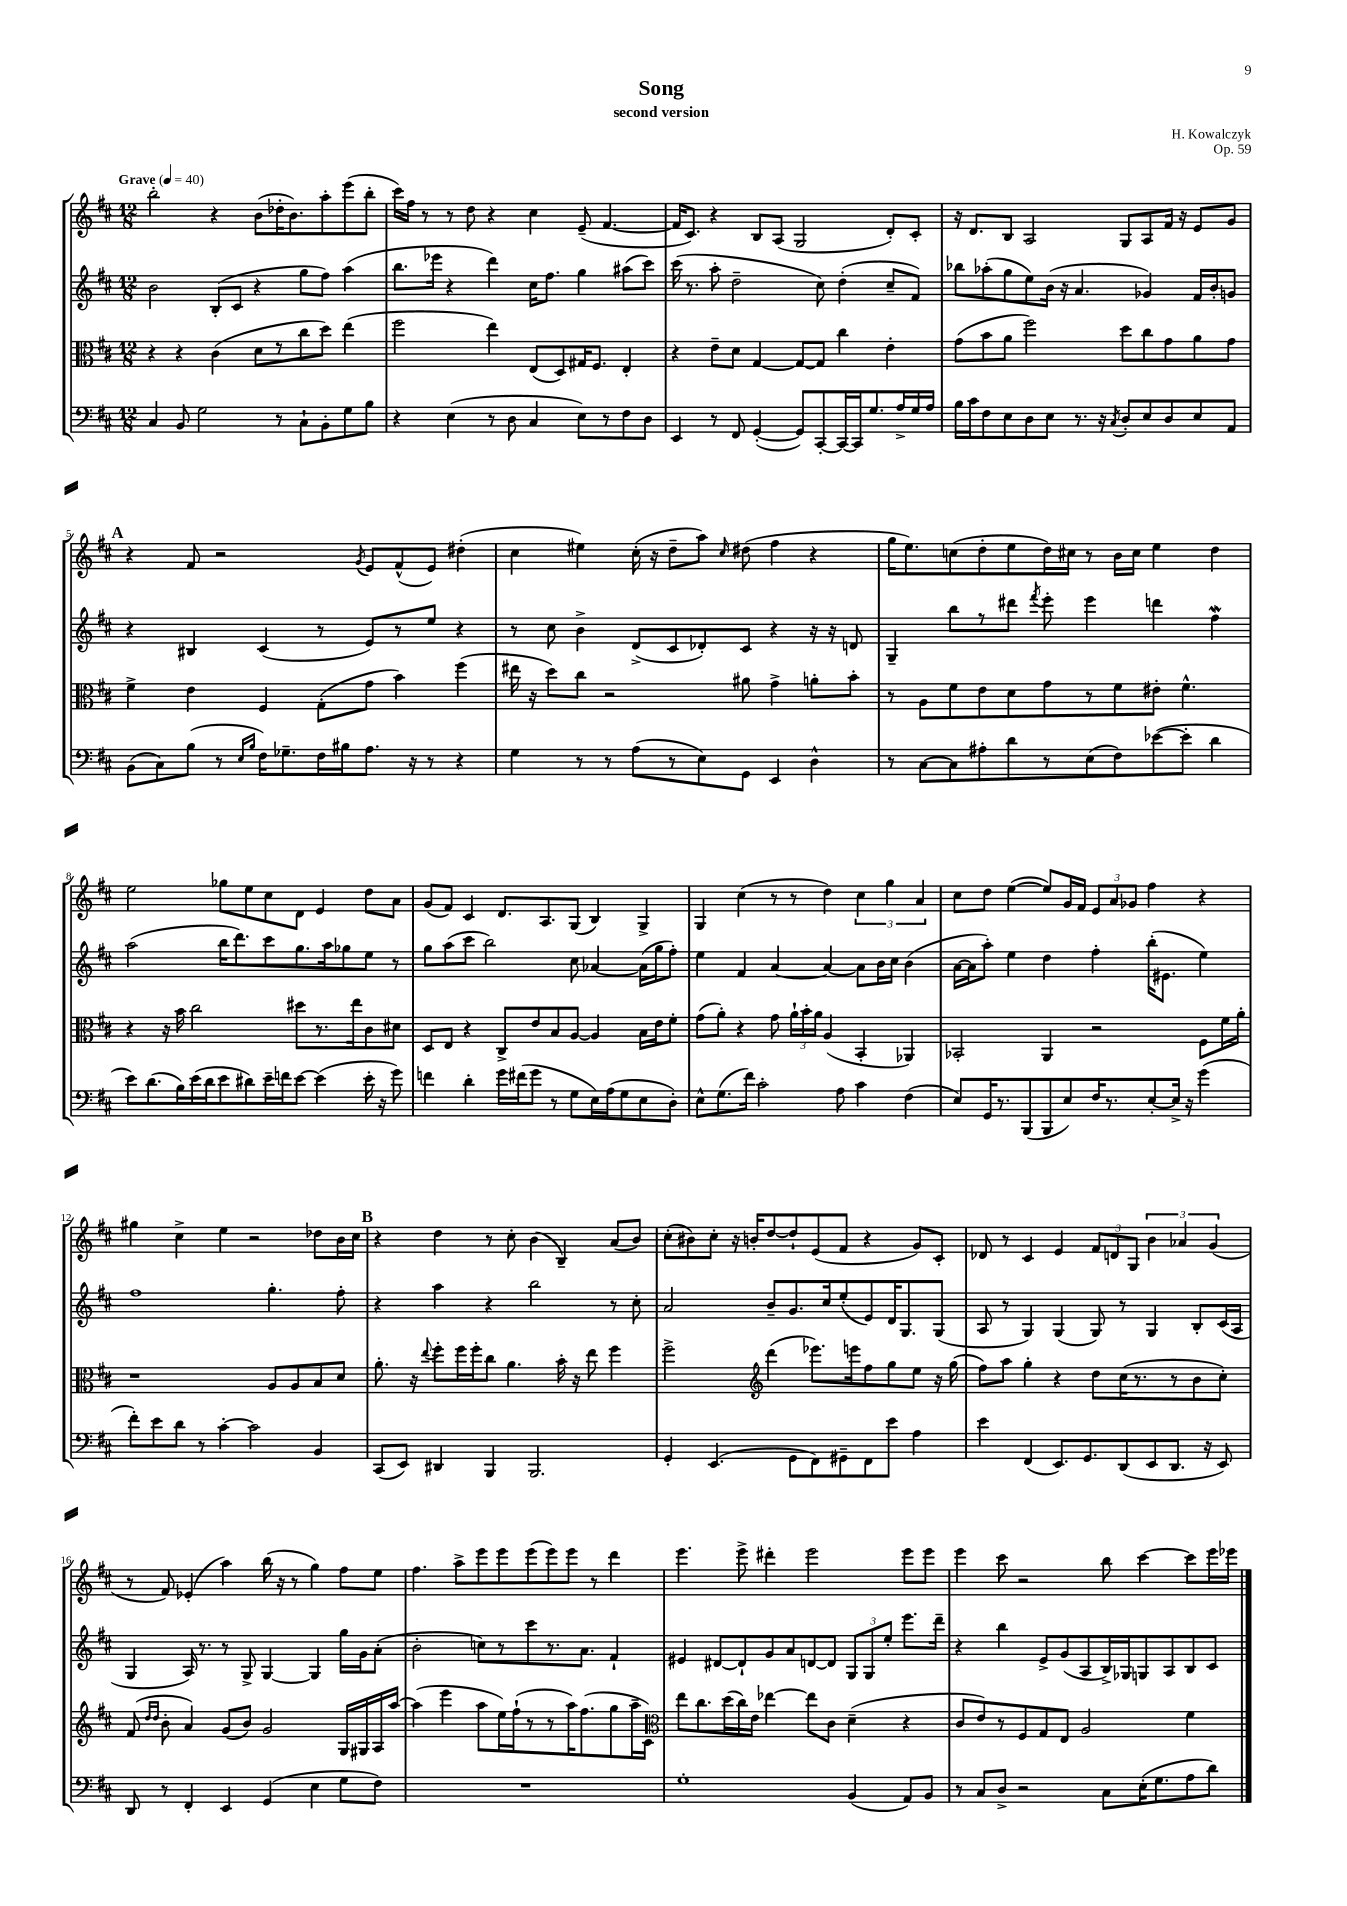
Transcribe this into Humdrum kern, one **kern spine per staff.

**kern	**kern	**kern	**kern
*part4	*part3	*part2	*part1
*staff4	*staff3	*staff2	*staff1
*clefF4	*clefC3	*clefG2	*clefG2
*k[f#c#]	*k[f#c#]	*k[f#c#]	*k[f#c#]
*M12/8	*M12/8	*M12/8	*M12/8
*MM40	*MM40	*MM40	*MM40
=1	=1	=1	=1
!	!	!	!LO:TX:a:B:t=Grave
4C#/	4r	2b\	2bb'\
8BB/	4r	.	.
2G\	.	.	.
.	(4c#\	(8B'/L	4r
.	.	8c#/J	.
.	8d\L	4r	(8b\L
8r	8r	.	16dd-X'\K
.	.	.	8.b\)
8C#`\L	8cc#\	8gg\L	.
8BB'\	8dd\J)	8ff#\J)	8aa'\
8G\	(4ee\	(4aa\	(8eee\
8B\J	.	.	8bb'\J
=2	=2	=2	=2
4r	2ff#\	8.bb\L	16ccc#\LL)
.	.	.	16ff#\JJ
.	.	.	8r
.	.	16eee-X\Jk	.
(4E\	.	4r	8r
.	.	.	8dd\
8r	4ee\)	4ddd\)	4r
8D\	.	.	.
4C#/	(8E/L	16cc#\KL	4cc#\
.	.	8.ff#\J	.
.	8D/)	.	.
8E\L)	16G#X/K	4gg\	(8e~/
.	8.F#/J	.	.
8r	.	.	[4.f#/
8F#\	4E'/	(8aa#X\L	.
8D\J	.	8ccc#\J)	.
=3	=3	=3	=3
4EE/	4r	(16ccc#\	16f#/KL]
.	.	8.r	8.c#/J)
8r	8e~\L	8aa'\	4r
8FF#/	8d\J	2dd~\	.
([4GG'/	[4G/	.	8B/L
.	.	.	(8A/J
8GG/L])	8G/L_	.	2G/
[8CC#'/	8G/J]	8cc#\)	.
16CC#/L_	4cc#\	(4dd'\	.
16CC#/J]	.	.	.
8.G/	.	.	.
.	4e'\	8cc#~/L	8d'/L)
16A^/L	.	.	.
16G/	.	8f#/J)	8c#'/J
16A/JJ	.	.	.
=4	=4	=4	=4
16B\LL	(8g\L	8bb-X\L	16r
16c#\J	.	.	8.d/L
8F#\	8b\	(8aa-X'\	.
8E\	8a\J	8gg\	8B/J
8D\	2ff#\)	8ee\)	2A/
8E\J	.	(16b\Jk	.
.	.	16r	.
8.r	.	4.a/	.
16r	.	.	.
8qC#/	.	.	.
8D'/L	8dd\L	.	8G/L
8E/	8cc#\	4g-X/)	8A/
8D/	8g\	.	16f#/Jk
.	.	.	16r
8E/	8a\	16f#/LL	8e/L
.	.	16b'/J	.
8AA/J	8g\J	8gn/J	8g/J
!!LO:LB:g=z
!!LO:REH:place=s1:t=A
=5	=5	=5	=5
(8BB\L	4f#^\	4r	4r
8C#\)	.	.	.
(8B\J	4e\	4B#X/	8f#/
8r	.	.	2r
16qqE/LL	.	.	.
16qqB/JJ	.	.	.
16F#\KL)	4F#/	(4c#/	.
8.G-X~\	.	.	.
16F#\L	(8G'\L	8r	.
16B#X\J	.	.	.
.	.	.	8qg/
8.A\J	8g\J	8e/L)	8e/L
.	4b\)	8r	(8f#^^/
16r	.	.	.
8r	.	8ee/J	8e/J)
4r	(4ff#\	4r	(4dd#X'\
=6	=6	=6	=6
4G\	16ee#X\	8r	4cc#\
.	16r	.	.
.	8dd\L)	8cc#\	.
8r	8cc#\J	4b^\	4ee#X\)
8r	2r	.	.
(8A\L	.	(8d^/L	(16cc#'\
.	.	.	16r
8r	.	8c#/	8dd~\L
8E\)	.	8d-X'/)	8aa\J)
.	.	.	16qqcc#/
8GG\J	8a#X\	8c#/J	(8dd#X\
4EE/	4g^\	4r	4ff#\
4D^^\	8an'\L	16r	4r
.	.	16r	.
.	8b'\J	8dn/	.
=7	=7	=7	=7
8r	8r	4G~/	16gg\KL
.	.	.	8.ee\)
[8C#\L	8A\L	.	.
8C#\]	8f#\	8bb\L	(8ccn\
8A#X'\	8e\	8r	8dd'\
8d\	8d\	8ddd#X\J	8ee\
.	.	8qfff#/	.
8r	8g\	8eee'\	16dd\L)
.	.	.	16cc#X\JJ
(8E\	8r	4eee\	8r
8F#\)	8f#\	.	16b\LL
.	.	.	16cc#\JJ
([8e-X\	8e#X'\J	4dddn\	4ee\
8e-'\J]	4.f#^^\	.	.
4d\	.	4ff#W\	4dd\
!!LO:LB:g=z
=8	=8	=8	=8
8e\L)	4r	(2aa\	2ee\
(8.d\	.	.	.
.	16r	.	.
16B\L)	16b\	.	.
(16e\	2cc#\	.	.
16d\J	.	.	.
8e\	.	16bb\KL	8gg-X\L
.	.	8.ddd\)	.
8d#X\)	.	.	8ee\
16e~\L	.	8ccc#\	8cc#\
16fn\J	.	.	.
[8e\J	8dd#X\L	8.gg\	8d\J
(4e\]	8.r	.	4e/
.	.	16aa\k	.
.	.	8gg-X\	.
.	16ee\k	.	.
16e'\	8c#\	8ee\J	8dd\L
16r	.	.	.
8g\)	8d#X\J	8r	8a\J
=9	=9	=9	=9
4fn\	8D/L	8gg\L	(8g/L
.	8E/J	(8aa\	8f#/J)
4d'\	4r	8ccc#\J	4c#/
.	.	2bb\)	.
16g\LL	8C#^/L	.	8.d/L
(16f#X\J	.	.	.
8g\J	8e/	.	.
.	.	.	8.A/
8r	8B/	.	.
8G\L	[8A/J	8cc#\	(8G/J
16E\L)	4A/]	[4a-X/	4B/)
(16A\J	.	.	.
8G\	.	.	.
8E\	16B\LL	(16a-\LL]	4G^/
.	16e\J	16gg\J	.
8D'\J)	8f#'\J	8ff#'\J)	.
=10	=10	=10	=10
8E^^\L	(8g\L	4ee\	4G/
(8.G\	8a'\J)	.	.
.	4r	4f#/	(4cc#\
16f#\Jk)	.	.	.
2c#'\	.	.	.
.	8g\	[4a/	8r
.	24a`\LL	.	8r
.	24b'\	.	.
.	24a\JJ	.	.
.	(4A/	4a/_	4dd\)
8A\	.	.	.
4c#\	4BB'/	8a\L]	6cc#\
.	.	16b\L	.
.	.	.	6gg\
.	.	16cc#\JJ	.
(4F#\	4AA-X/)	(4b\	.
.	.	.	6a/
=11	=11	=11	=11
8E/L)	2BB-X'/	[16a\LL	8cc#\L
.	.	16a\J]	.
16GG/K	.	8aa'\J)	8dd\J
8.r	.	.	.
.	.	4ee\	([4ee\
(8BBB/	.	.	.
8BBB/	4AA/	4dd\	8ee/L])
8E/)	.	.	16g/L
.	.	.	16f#/JJ
16F#/K	2r	4ff#'\	12e/L
8.r	.	.	.
.	.	.	12a/
.	.	.	12g-X/J
[8E'/	.	(16bb'\KL	4ff#\
.	.	8.e#X\J	.
16E^/Jk]	.	.	.
16r	.	.	.
(4g\	8F#\L	4ee\)	4r
.	16f#\L	.	.
.	16a'\JJ	.	.
!!LO:LB:g=z
=12	=12	=12	=12
8f#'\L)	1r	1ff#	4gg#X\
8e\	.	.	.
8d\J	.	.	4cc#^\
8r	.	.	.
[4c#'\	.	.	4ee\
2c#\]	.	.	2r
.	8A/L	4.gg'\	.
.	8A/	.	.
4BB/	8B/	.	8dd-X\L
.	8d/J	8ff#'\	16b\L
.	.	.	16cc#\JJ
!!LO:REH:place=s1:t=B
=13	=13	=13	=13
(8CC#/L	8.a'\	4r	4r
8EE/J)	.	.	.
.	16r	.	.
.	8qqee/	.	.
4DD#X/	8ff#'\L	4aa\	4dd\
.	16ff#\L	.	.
.	16ff#'\J	.	.
4BBB/	8cc#\J	4r	8r
.	4.a\	.	8cc#'\
2.BBB/	.	2bb\	(4b\
.	16b'\	.	4B~/)
.	16r	.	.
.	8ee\	.	.
.	4ff#\	8r	(8a/L
.	.	8cc#'\	8b/J)
=14	=14	=14	=14
4GG'/	2ff#^\	2a/	(8cc#'\L
.	.	.	8b#X\)
(4.EE/	.	.	8cc#'\J
.	.	.	16r
.	.	.	16bn'/KL
*	*clefG2	*	*
.	(4ddd\	8b~/L	[8dd/
8GG\L	.	8.g/	8dd`/]
8FF#\)	8.eee-X\L)	.	(8e/
.	.	16cc#/k	.
8GG#X~\	.	(8ee'/	8f#/J
.	16eeen\k	.	.
8FF#\	8ff#\	8e/)	4r
8e\J	8gg\	16d/K	.
.	.	8.G/	.
4A\	8ee\J	.	8g/L)
.	16r	(8G/J	8c#'/J
.	(16gg\	.	.
=15	=15	=15	=15
4e\	8ff#\L)	8A/	8d-X/
.	8aa\J	8r	8r
(4FF#/	4gg'\	4G/)	4c#/
8.EE/L)	4r	(4G/	4e/
8.GG/	.	.	.
.	8dd\L	8G/)	12f#/L
.	.	.	12dn/
(8DD/	(16cc#\K	8r	.
.	.	.	12G/J
.	8.r	.	.
8EE/	.	4G/	6b\
8.DD/J	8r	.	.
.	.	.	6a-X/
.	8b\	8B'/L	.
16r	.	.	.
.	.	.	(6g/
8EE/)	8cc#'\J)	(16c#/L	.
.	.	16A/JJ	.
!!LO:LB:g=z
=16	=16	=16	=16
8DD/	(8f#/	4G/	8r
.	16qqdd/LL	.	.
.	16qqdd/JJ	.	.
8r	8b'\	.	8f#/)
4FF#'/	4a/)	16A/)	(4e-X'/
.	.	8.r	.
4EE/	(8g/L	8r	4aa\)
.	8b/J)	8G^/	.
(4GG/	2g/	[4G/	(16bb\
.	.	.	16r
.	.	.	8r
4E\	.	4G/]	4gg\)
8G\L	16G/LL	16gg\LL	8ff#\L
.	16G#X/	16g\J	.
8F#\J)	16A/	(8a'\J	8ee\J
.	[16aa/JJ	.	.
=17	=17	=17	=17
1.r	(4aa\]	2b'\	4.ff#\
.	4eee\	.	.
.	.	.	8aa^\L
.	8aa\L	8ccn\L)	8eee\
.	16ee\L)	8r	8eee\
.	(16ff#`\J	.	.
.	8r	8ccc#\	(8eee\
.	8r	8.r	8eee\)
.	16aa\K)	.	8eee\J
.	(8.ff#\	8.a\J	.
.	.	.	8r
.	8gg\	4f#`/	4ddd\
.	16aa~\L	.	.
.	16c#\JJ)	.	.
=18	=18	=18	=18
*	*clefC3	*	*
1G'	8ee\L	4e#X/	4.eee\
.	8.cc#\	.	.
.	.	[8d#X/L	.
.	(16dd\L	.	.
.	16cc#\)	8d#`/]	8eee^\
.	16e\JJ	.	.
.	[4ee-X\	8g/	4ddd#X'\
.	.	8a/	.
.	8ee-\L]	[8dn/	2eee\
.	8c#\J	8d/J]	.
(4BB/	(4d~\	12G/L	.
.	.	12G/	.
.	.	12ee'/J	.
8AA/L)	4r	8.eee\L	8eee\L
8BB/J	.	.	8eee\J
.	.	16ddd~\Jk	.
=19	=19	=19	=19
8r	8c#/L	4r	4eee\
8C#/L	8e/)	.	.
8D^/J	8r	4bb\	8ccc#\
2r	8F#/	.	2r
.	8G/	8e^/L	.
.	8E/J	(8g/	.
.	2A/	8A/	.
8C#\L	.	16B^/L)	8bb\
.	.	16G-X/J	.
(16E'\K	.	8Gn/	[4ccc#\
8.G\	.	.	.
.	.	8A/	.
8A\	4f#\	8B/	8ccc#\L]
8d\J)	.	8c#/J	16eee\L
.	.	.	16eee-X\JJ
==	==	==	==
*-	*-	*-	*-
